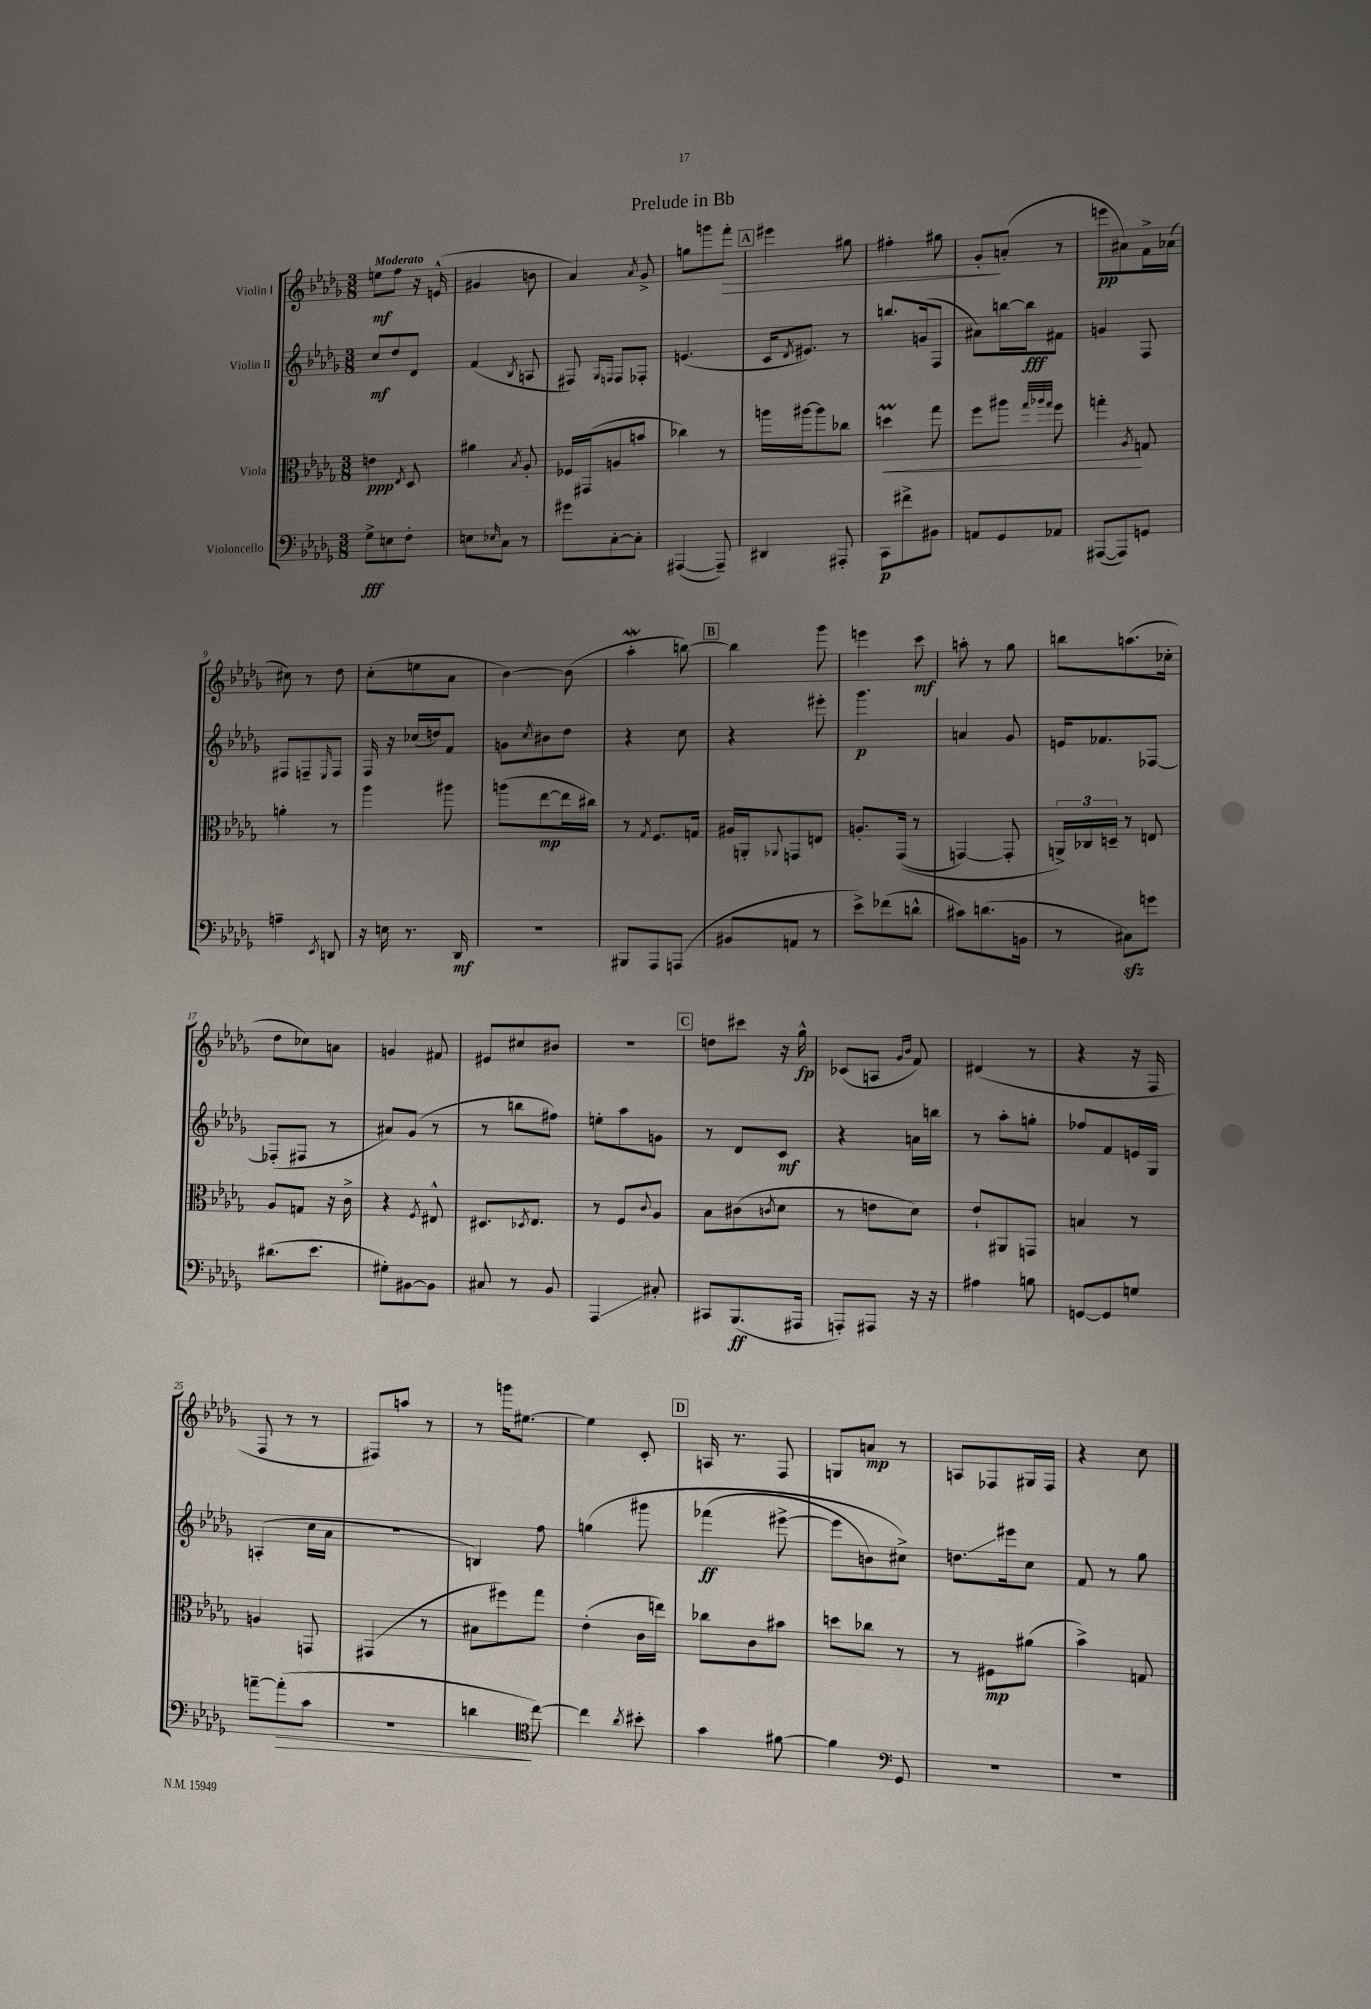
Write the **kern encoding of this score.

**kern	**kern	**kern	**kern
*staff4	*staff3	*staff2	*staff1
*clefF4	*clefC3	*clefG2	*clefG2
*k[b-e-a-d-g-]	*k[b-e-a-d-g-]	*k[b-e-a-d-g-]	*k[b-e-a-d-g-]
*M3/8	*M3/8	*M3/8	*M3/8
8G-^	4e	8cc	8ee
8E	.	8dd-	8ff
.	8qE-	.	.
8F'	8D-	8d-	16r
.	.	.	(16e^^
=	=	=	=
8E	4a#	(4f	4g#
16qqE-	.	.	.
8C	.	.	.
.	8qB-	8qB-	.
8r	8A-'	8A	8b
=	=	=	=
8g#	16F-	8F#)	4a-)
.	(16GG#	.	.
.	.	16qqG-	.
.	.	16qqF	.
[8C'	8A	8F	.
.	.	.	8qa-
8C']	8b	8F-'	8g-^
=	=	=	=
([4AAA#	4cc-)	(4.e	8gg
.	.	.	8ggg
8AAA#~])	8r	.	8fff'
=	=	=	=
4DD#	16aa	16c	4eee#
.	.	8qd-	.
.	[16aa#	8.e#)	.
.	8aa#]	.	.
8AAA#'	8cc-	8r	8gg#
=	=	=	=
8CC	4dd	8.bb	4ff#'
8f#^	.	.	.
.	.	(16g	.
8BB#	8gg-	8F	8gg#
=	=	=	=
8AA	8ff	8a#)	8g-'
8GG-	8aa#	[16bb	(8a'
.	.	16bb]	.
.	32qqgg-	.	.
.	32qqaa-	.	.
.	32qqgg-	.	.
8AA-	8ff	8f#	8r
=	=	=	=
([8AAA#	4gg'	4g	8eee
8AAA#])	.	.	8a#)
.	8qA-	.	.
8GG	8G	8F	16f^
.	.	.	(16a-
=	=	=	=
4A~	4a'	8F#	8cc#)
.	.	8F~	8r
8qEE-	.	16qqE-	.
8DD	8r	8F	8dd-
=	=	=	=
16r	4aa-	16F	(8cc'
16E	.	16r	.
8.r	.	(16cc-	8ee
.	.	16dd)	.
.	8aa#	8f	8a-
16DD-	.	.	.
=	=	=	=
4.r	(8aa	8g	[4b-)
.	.	8qcc	.
.	[8ee-	8b#	.
.	16ee-]	8dd-	(8b-]
.	16cc#)	.	.
=	=	=	=
8BBB#	8r	4r	4aa-'
.	8qG-	.	.
8AAA-	8.F	.	.
(8AAA	.	8cc	[8bb)
.	16G	.	.
=	=	=	=
8BB#	16A#	4r	4bb]
.	16AA'	.	.
.	8qqAA-	.	.
8AA	8GG	.	.
8r	8E	8eee#'	8ggg-
=	=	=	=
8e-^)	8.A'	4.ggg-	4eee
(8f-	.	.	.
.	&((16GG-	.	.
8d^^	8r	.	8ccc
=	=	=	=
8c#)	[4GG)	4a	8aa'
(8.d	.	.	8r
.	8GG']	8g-	8gg-
16BB	.	.	.
=	=	=	=
8r	24AA^&)	16e	8bb
.	24C-	.	.
.	.	8.f-	.
.	24D~	.	.
8C#)	8r	.	(8.aa
8g	8E	[8F-	.
.	.	.	16cc-'
=	=	=	=
(8.d#	8A-	(8F-']	8dd-
.	8G	8F#	8cc-)
8.e-	.	.	.
.	16r	8r	8a
.	16c^	.	.
=	=	=	=
8G#')	4r	8a#)	4g
[8BB#	.	(8g-	.
.	8qF	.	.
8BB#]	8E#^^	8r	8f#
=	=	=	=
8C#	8.D#	8r	8e#
8r	.	8bb	8cc#
.	8qD-	.	.
.	8.E-	.	.
8BB-	.	8ff#)	8b#
=	=	=	=
4AAA-	8r	8ee'	4.r
.	8F	8aa-	.
.	8qqc	.	.
8C#'	8A-	8g	.
=	=	=	=
8CC#	8B-	8r	8dd
(8.BBB-	(8c#	8d-	8ccc#
.	8qc	.	.
.	8d-	8c	16r
16AAA#	.	.	16gg-^^
=	=	=	=
8AAA')	8r	4r	(8c-
8AAA#	8e	.	8A
.	.	.	16qqg-
.	.	.	16qqb-
16r	8d-)	16a	8f)
16r	.	16bb	.
=	=	=	=
4A#	8e-`	8r	(4d#
.	8AA#	8aa-'	.
8B	8GG	8gg'	8r
=	=	=	=
[8GG	4B	8ff-	4r
8GG]	.	8f	.
8G	8r	16e	16r
.	.	16G-	16F
=	=	=	=
[8a~	4A	(4A'	8F
(8a']	.	.	8r
8c	8GG	16cc	8r
.	.	16a-	.
=	=	=	=
4.r	(4GG#	4.r	8F#)
.	.	.	8aa
.	8r	.	8r
=	=	=	=
4d	8B#	4B)	8r
.	8ff#)	.	16ggg
.	.	.	[8.ee#
*clefC4	*	*	*
[8cc)	8gg-	8ff	.
=	=	=	=
4cc]	(4e-'	&(4gg	4ee#]
8qa-	.	.	.
8b#'	16c	8ggg#	8c'
.	16ee)	.	.
=	=	=	=
4g-	8cc-	(4fff-	16A
.	.	.	8.r
.	8c	.	.
[8f#	8b#	[8eee#^	8F
=	=	=	=
4f#]	8dd	8eee#]	8G
.	8cc-	8b)	8a
*clefF4	*	*	*
8GG-	8r	8cc#^&)	8r
=	=	=	=
4.r	8r	8.dd	8A
.	8F#	.	8F-
.	.	16eee#	.
.	(8a#	8cc	16G#
.	.	.	16F-
=	=	=	=
4.r	4b-^)	8f	4r
.	.	8r	.
.	8G	8gg-	8cc
==	==	==	==
*-	*-	*-	*-
